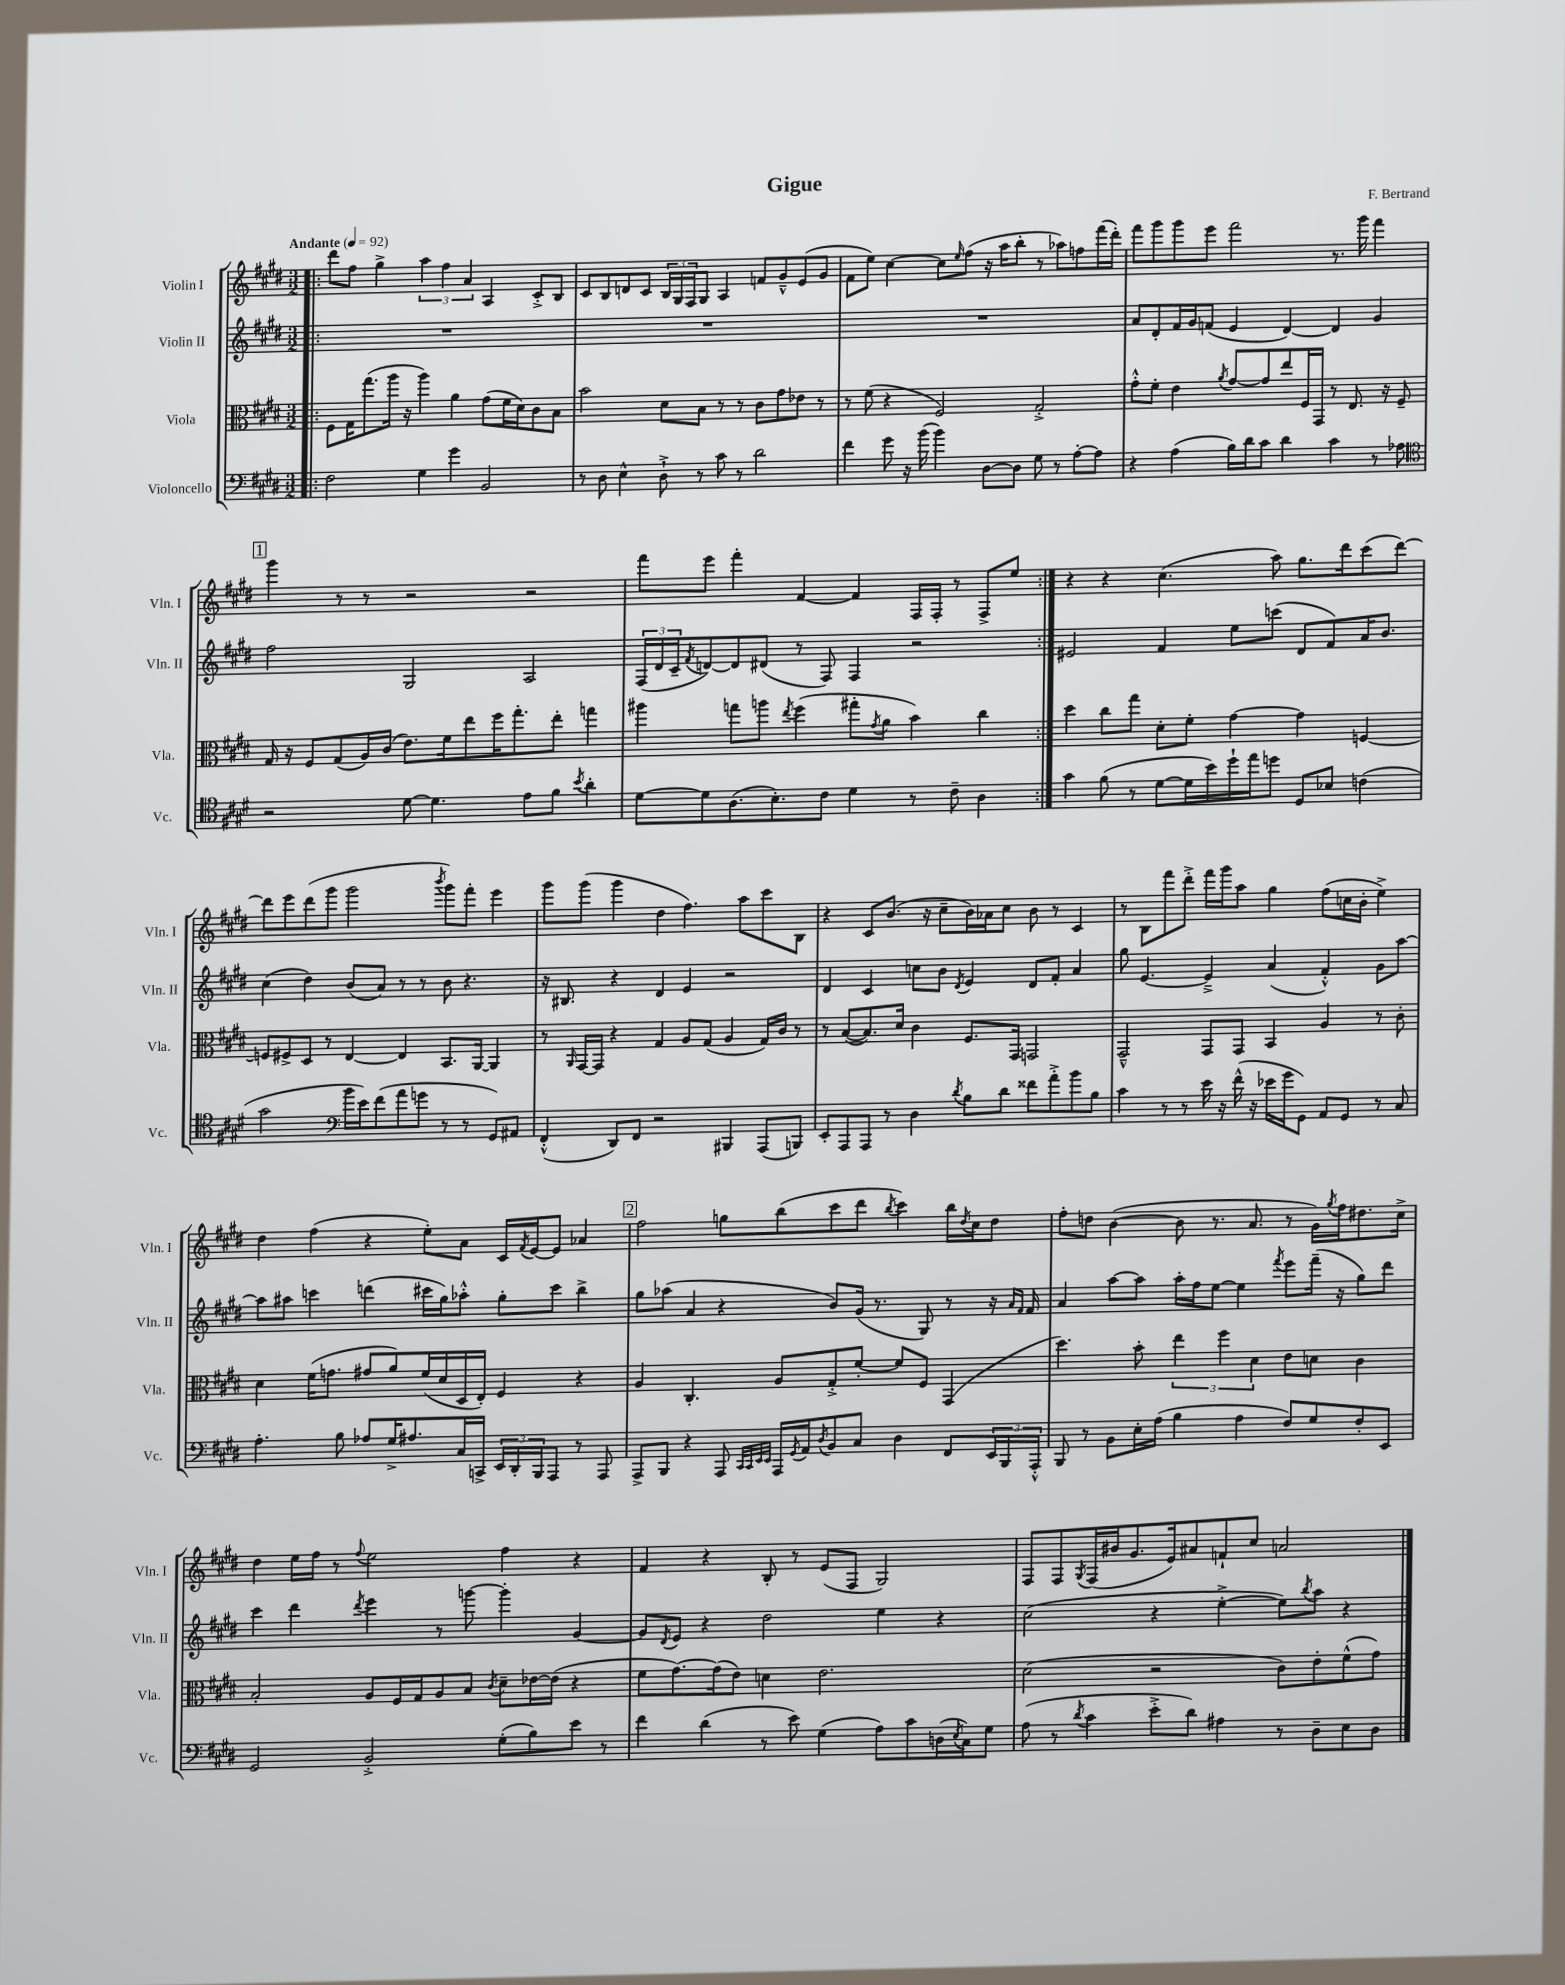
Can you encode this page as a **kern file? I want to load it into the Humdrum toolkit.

**kern	**kern	**kern	**kern
*staff4	*staff3	*staff2	*staff1
*clefF4	*clefC3	*clefG2	*clefG2
*k[f#c#g#d#]	*k[f#c#g#d#]	*k[f#c#g#d#]	*k[f#c#g#d#]
*M3/2	*M3/2	*M3/2	*M3/2
*MM92	*MM92	*MM92	*MM92
=!|:	=!|:	=!|:	=!|:
2F#\	8F#\L	1.r	8ddd#\L
.	16G#\K	.	8ff#\J
.	(8.gg#\	.	.
.	.	.	4gg#^\
.	16aa\Jk	.	.
.	16r	.	.
4G#\	4aa\)	.	6aa\
.	.	.	6ff#\
4g#\	4a\	.	.
.	.	.	6a/
2BB/	(8g#\L	.	4A/
.	16f#\L	.	.
.	16d#\J)	.	.
.	8c#\	.	8c#'^/L
.	8B\J	.	8B/J
=	=	=	=
8r	2b\	1.r	8c#/L
8D#\	.	.	8B/
4E^^\	.	.	8d/
.	.	.	8c#/J
8D#`^\	8d#\L	.	24B/LL
.	.	.	24G#/
.	.	.	24F#/J
8r	8B\J	.	8G#/J
8c#\	8r	.	4A/
8r	8r	.	.
2d#\	8c#\L	.	8f/L
.	8g#\	.	8g#~^^/
.	8e-\J	.	(8e/
.	8r	.	8g#/J
=	=	=	=
4f#\	8r	1.r	8f#\L
.	(8f#\	.	8ee\J)
8g#\	4r	.	[4cc#\
16r	.	.	.
(16b\	.	.	.
4b\)	2F#/)	.	8cc#\]L
.	.	.	16qqee/
.	.	.	(8ff#\J
[8D#\L	.	.	16r
.	.	.	16aa\LK
8D#\]J	.	.	8bb'\J
8G#\	2G#'^/	.	8r
8r	.	.	8aa-\L)
[8A'\L	.	.	8ff\
8A\]J	.	.	(16fff#\L
.	.	.	16ddd#'\JJ)
=	=	=	=
4r	8g#'^^\L	8a/L	8fff#\L
.	8f#'\J	8d#'/	8ggg#\
(4A\	4e\	16f#/L	8ggg#\
.	.	16g#/J	.
.	.	(8f/J	8eee\J
.	8qa/	.	.
16B\LL)	[8g#/L	4e/	2fff#\
16d#\J	.	.	.
8c#\J	8g#/]	.	.
4d#\	8ee/	[4d#/)	.
.	16F#/L	.	.
.	16GG#/JJ	.	.
4c#\	8r	4d#/]	8.r
.	8.E/	.	.
.	.	.	16ggg#\
8r	.	4g#/	4fff#\
.	16r	.	.
8A-\	8F#~/	.	.
=	=	=	=
*clefC4	*	*	*
2r	16G#/	2ff#\	4ggg#\
.	16r	.	.
.	8F#/L	.	.
.	(8G#/	.	8r
.	16A/L)	.	8r
.	(16c#/JJ	.	.
[8d#\	8.e\L)	2G#/	2r
4.d#\]	.	.	.
.	16f#\k	.	.
.	8ee\	.	.
.	16ff#\K	.	.
.	8.gg#'\	.	.
8e\L	.	2A/	2r
8f#\J	8ee'\J	.	.
8qb/	.	.	.
4a'\	4gg\	.	.
=	=	=	=
[8d#\L	4aa#\	(24F#/LL	8fff#\L
.	.	24d#/	.
.	.	24c#~/J	.
.	.	8qf#/	.
8d#\]	.	[8d/)	8eee\J
(8.A\	8gg\L	8d/]	4fff#'\
.	8aa\J	(8d#/J	.
8.B'\)	.	.	.
.	8qee/	.	.
.	(4ff#\	8r	[4f#/
8c#\J	.	8F#/)	.
4d#\	8gg#'\L	4F#/	4f#/]
.	8qg#/	.	.
.	8a\J	.	.
8r	4b\)	2r	16F#/LL
.	.	.	16F#'/JJ
8c#~\	.	.	8r
4A\	4cc#\	.	8F#^/L
.	.	.	8ee/J
=:|!	=:|!	=:|!	=:|!
4g#\	4dd#\	2e#/	4r
(8f#\	8cc#\L	.	4r
8r	8gg#\J	.	.
[8d#\L	8d#'\L	4f#/	(4.cc#\
16d#\]L	8f#'\J	.	.
16b\)	.	.	.
16dd#`\	[4g#\	8ee\L	.
16ee\J	.	.	.
8dd\J	.	(8ccc\J	8aa\)
8D#/L	4g#\]	8d#/L	8.gg#\L
8B-/J	.	8f#/)	.
.	.	.	16ddd#\k
(4c\	[4F/	16a/K	(8ccc#\
.	.	8.b/J	.
.	.	.	[8ddd#\J)
=	=	=	=
2g#\	8F/]L	(4cc#\	8ddd#\]L
.	8F#^/	.	8eee\
.	8D#/J	4dd#\)	(8ddd#\
.	8r	.	8ggg#\J
*clefF4	*	*	*
16b\LL	[4E/	(8b/L	2ggg#\
16e\J)	.	.	.
(8f#\	.	8a/J)	.
8a\	4E/]	8r	.
8g\J	.	8r	.
.	.	.	8qbbb/
8r	8.BB/L	8b\	8ggg#\L)
8r	.	4.r	8fff#'\J
.	[16AA/Jk	.	.
8GG#/L)	4AA/]	.	4eee\
8AA#/J	.	.	.
=	=	=	=
(4FF#'^^/	8r	16r	8ggg#\L
.	.	8.B#/	.
.	16qqAA/	.	.
.	[16GG#/LL	.	(8ggg#\J
.	16GG#/]JJ	.	.
8DD#/L)	4r	4r	4ggg#\
8FF#/J	.	.	.
2r	4G#/	4d#/	4dd#\
.	8A/L	4e/	4.ff#\)
.	(8G#/J	.	.
4BBB#/	4A/	2r	.
.	.	.	8aa\L
(8AAA/L	16G#/LL)	.	8ccc#\
.	16c#/JJ	.	.
8BBB/J)	8r	.	8B\J
=	=	=	=
8EE'/L	8r	4d#/	4r
8AAA/	([8B/L	.	.
8AAA/J	8.B/])	4c#/	8c#/L
8r	.	.	(8.b/J
.	16d#/Jk	.	.
4D#\	4c#\	8cc\L	.
.	.	.	16r
.	.	8b\J	8cc#~\L
8qd#/	.	8qd#/	.
8B\L	8.F#/L	4e/	16b\L)
.	.	.	16a-\J
8d#\J	.	.	8cc#\J
.	16GG#/Jk	.	.
8f##\L	2GG/	8d#/L	8b\
8a'^\	.	8f#'/J	8r
8b\	.	4a/	4c#/
8B\J	.	.	.
=	=	=	=
4c#\	2GG#~^^/	8gg#\	8r
.	.	[4.e/	8B\L
8r	.	.	8fff#\
8r	.	.	8ddd#'^\J
16e\	8GG#/L	4e~^/]	16fff#\LL
16r	.	.	16ggg#\J
(16f#^^\	8GG#/J	.	8aa\J
16r	.	.	.
16e-\LL	4BB/	(4a/	4gg#\
16g#\J	.	.	.
8GG#\J)	.	.	.
8AA/L	4A/	4f#'^^/)	(8ff#\L
8GG#/J	.	.	16cc\L
.	.	.	16b'\JJ
8r	8r	8g#\L	4ee^\)
8C#/	8c#'\	[8aa\J	.
=	=	=	=
4.A'\	4d#\	8aa\]L	4dd#\
.	.	8aa#\J	.
.	(16f#\LK	4ccc\	(4ff#\
.	8.g\J	.	.
8B\	.	.	.
8A-/L	8g#/L	(4ddd\	4r
16G#^/K	8a/)	.	.
8.A#/	.	.	.
.	(16f#/L	16ccc#\LL	8ee'\L)
.	16d#/	16gg#\J)	.
16C#/L	16D#/	8aa-'^^\J	8a\J
16CC^/JJ	16E'/JJ)	.	.
24EE/LL	4F#/	8gg#'\L	16c#/LL
24DD#'/	.	.	.
.	.	.	8qf#/
.	.	.	[16e/J
24BBB/J	.	.	.
8AAA/J	.	8ccc#\J	8e/]J
8r	4r	4bb^\	4a-/
8AAA/	.	.	.
=	=	=	=
8AAA^/L	4A/	8gg#\L	2ff#\
8BBB/J	.	(8aa-\J	.
4r	4.C#'/	4a/	.
8AAA/	.	4r	8gg\L
32qqCC#/LLL	.	.	.
32qqCC#/	.	.	.
32qqEE/	.	.	.
32qqEE/JJJ	.	.	.
16AAA/LL	8A/L	.	(8bb\
8qGG#/	.	.	.
16AA/J	.	.	.
8qD#/	.	.	.
8BB/	8G#'^/	8b/L)	8ccc#\
8C#/J	[8f#'/J	(16g#/Jk	8ddd#\J
.	.	8.r	.
.	.	.	8qbb/
4D#\	8f#/]L	.	4ccc#\)
.	8F#/J	8G#/)	.
8FF#/L	(4GG#/	8r	16bb\LL
.	.	.	8qdd#/
.	.	.	16cc#\J
24EE/L	.	16r	8dd#\J
24BBB/	.	.	.
.	.	16qqa/LL	.
.	.	16qqf#/JJ	.
.	.	16f#/	.
24AAA'^^/JJ	.	.	.
=	=	=	=
8BBB/	4.dd#\)	4a/	8ff#'\L
8r	.	.	8dd\J
8BB\L	.	[8aa\L	([4b\
16E'\L	8b'\	8aa\]J	.
(16A\JJ	.	.	.
4B\	6ee\	16aa'\LL	8b\]
.	.	16ff#\J	.
.	.	[8ee\J	8.r
.	6ff#\	.	.
4A\	.	4ee\]	.
.	.	.	8.a/
.	6d#\	.	.
.	.	8qfff#/	.
8F#/L)	8e\L	8eee\L	8r
8G#/	8d\J	(16fff#~\Jk	16g#\LL)
.	.	.	8qgg#/
.	.	16r	16ff#\J
8F#'/	4c#\	8gg#\L)	8.dd#\
8EE/J	.	8ddd#\J	.
.	.	.	16cc#^\Jk
=	=	=	=
2GG#/	2B'/	4ccc#\	4dd#\
.	.	4ddd#\	16ee\LL
.	.	.	16ff#\JJ
.	.	.	8r
.	.	8qddd#/	8qqff#/
2BB'^/	8A/L	4eee\	2ee\
.	16F#/L	.	.
.	16G#/J	.	.
.	8A/	8r	.
.	8B/J	[8ggg\	.
.	8qc#/	.	.
(8G#'\L	8d#~\L	4ggg'\]	4ff#\
8B\)	[16e-\L	.	.
.	(16e-\]JJ	.	.
8e\J	4r	[4g#/	4r
8r	.	.	.
=	=	=	=
4f#\	8f#\L	8g#/]L	4f#/
.	.	8qd#/	.
.	[8.g#\)	8e/J	.
(4d#\	.	4r	4r
.	(16g#\]k	.	.
.	8e\J)	.	.
8r	4d\	2dd#\	8B'/
8e\)	.	.	8r
(4G#\	2.e\	.	(8e/L
.	.	.	8F#/J
8A\L)	.	4ee\	2G#/)
8c#\	.	.	.
(16D\L	.	4r	.
8qE/	.	.	.
16C#\J)	.	.	.
8G#\J	.	.	.
=	=	=	=
(8A\	(2d#\	(2cc#\	8F#/L
8r	.	.	8F#/
8qd#/	.	.	8qG#/
4c#\	.	.	(16F#/L
.	.	.	16b#/J
.	.	.	8.g#/
8e'^\L	2r	4r	.
.	.	.	16e/k)
8d#\J)	.	.	8a#/
4A#\	.	[4ee'^\	8f`/
.	.	.	8cc#/J
8r	8c#\L)	8ee\]L)	2a/
.	.	8qbb/	.
8D#~\L	8e'\	8aa\J	.
8E\	(8f#^^\	4r	.
8D#\J	8g#\J)	.	.
==	==	==	==
*-	*-	*-	*-
